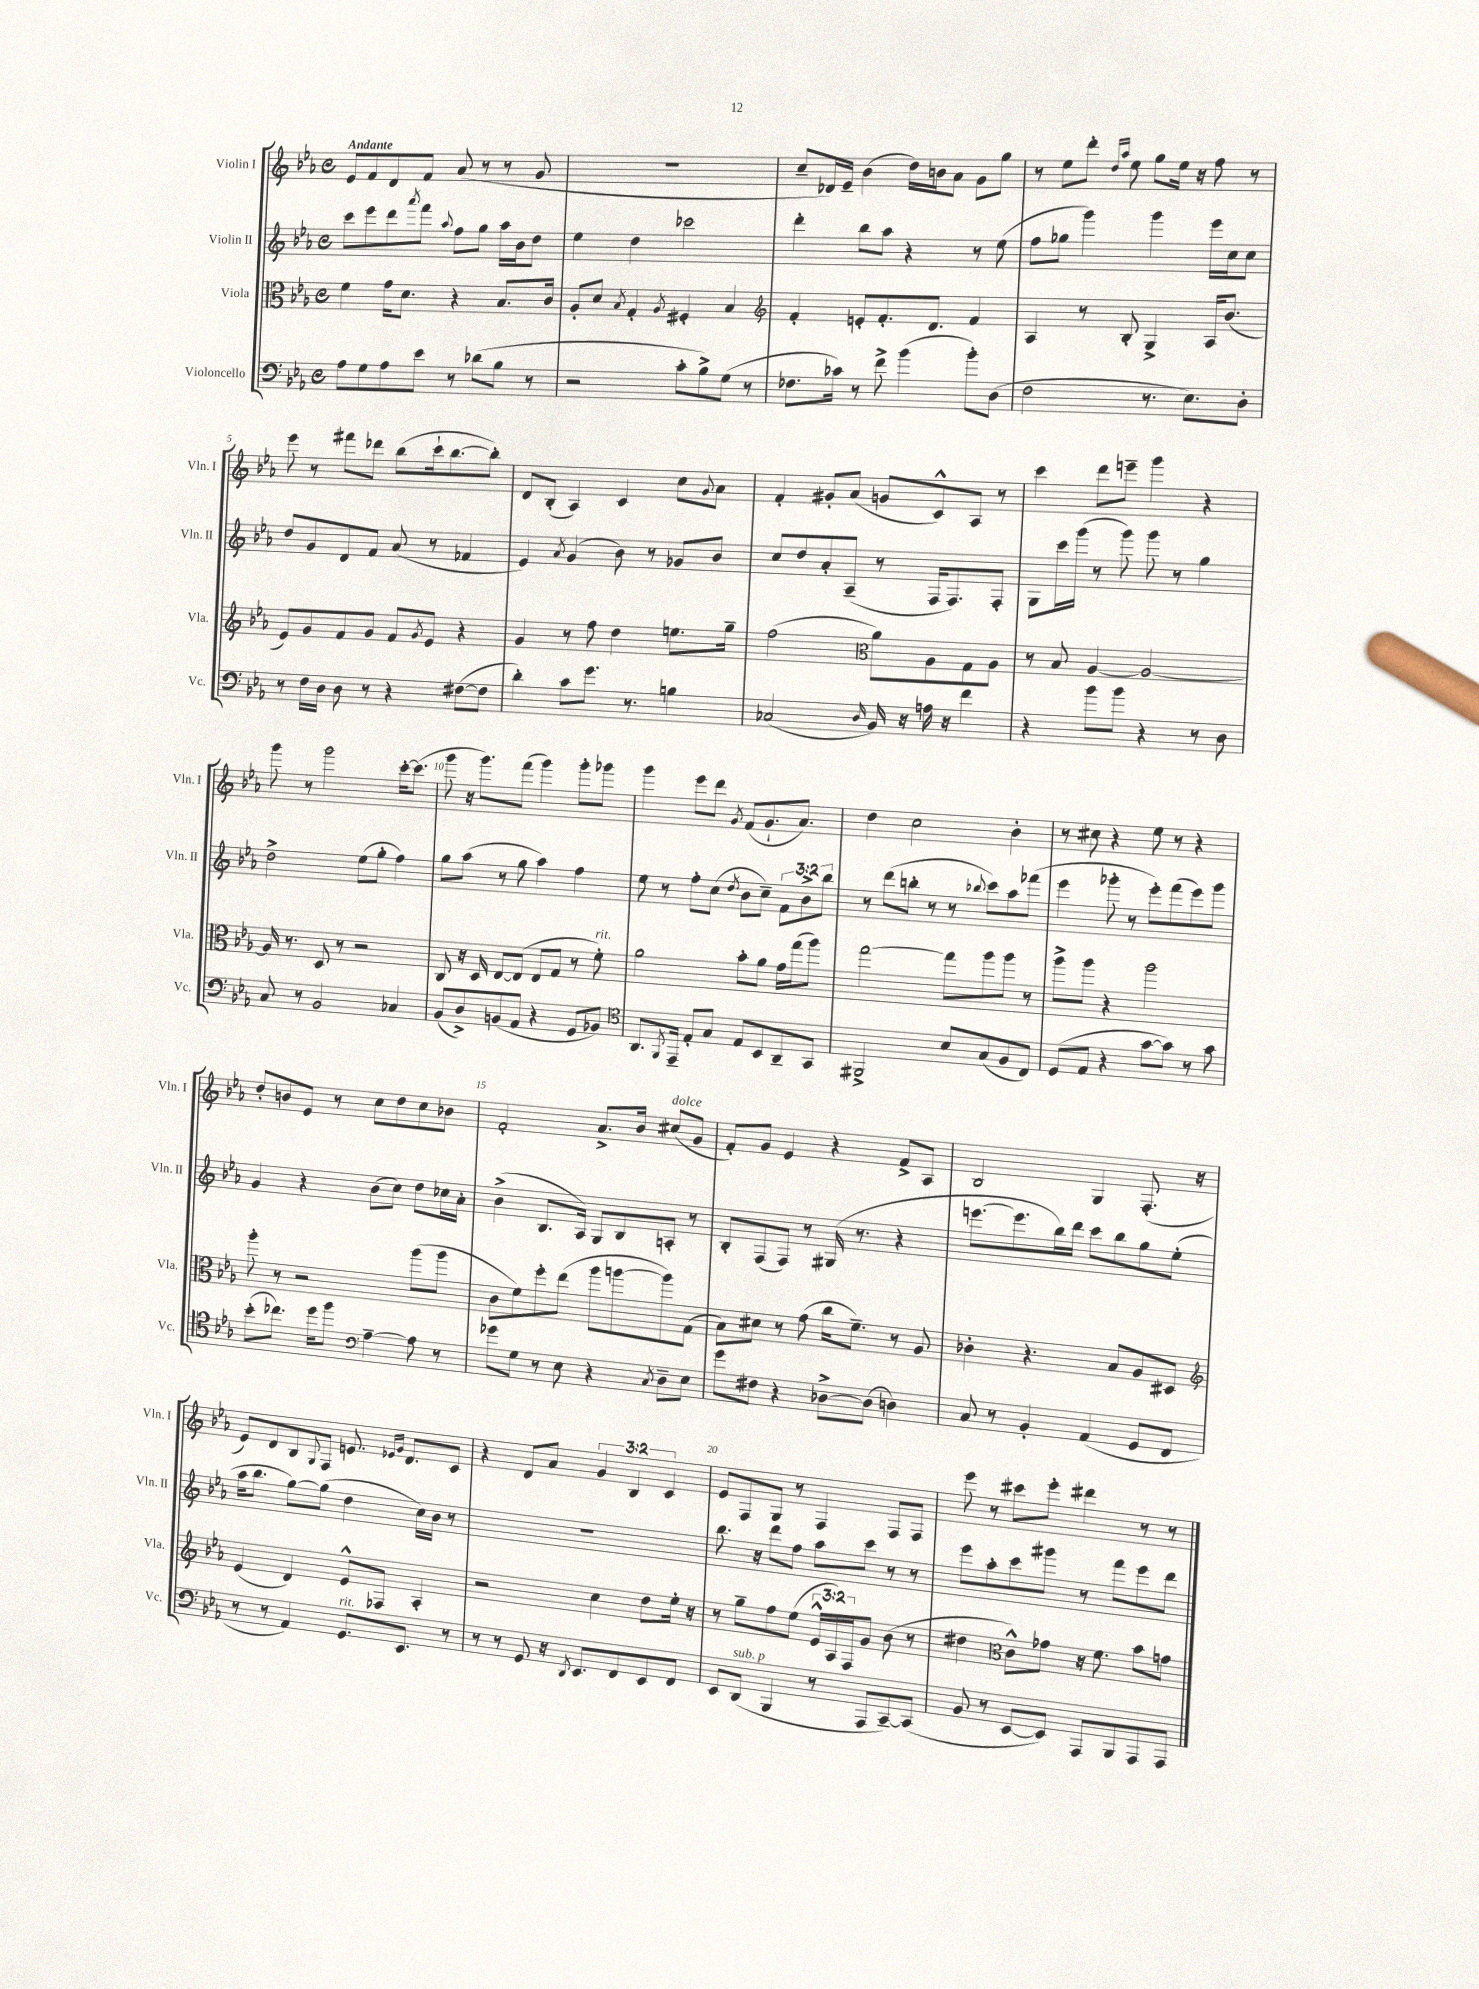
<<
\new StaffGroup <<
\new Staff = "s0" \with { instrumentName = "Violin I" shortInstrumentName = "Vln. I" } {
    \clef treble \key ees \major \defaultTimeSignature \time 4/4 \override Staff.TupletNumber.text = #tuplet-number::calc-fraction-text \tempo "Andante"
    ees'8 f'8 d'8 f'8 aes'8( r8 r8 g'8 |
    R1 |
    c''8-- des'16) ees'16-- bes'4( d''16) b'16 aes'8 g'8 g''8 |
    r8 ees''8 d'''8-. \grace { d''16 aes''16 } ees''8 g''8 ees''16 r16 f''8 r8 |
    ees'''8 r8 fis'''8 des'''8 bes''8( c'''16-! bes''8.~ bes''8-.) |
    d'8 bes8-.( aes4) c'4 c''8 \appoggiatura { g'8 } aes'8 |
    f'4-. gis'8-. aes'8( g'8 c'8-^) aes8 r8 |
    c'''4 d'''8 e'''8-- g'''4 r4 |
    g'''8 r8 g'''2 c'''16~-. c'''8.( |
    g'''8 r16 g'''8.) f'''8( g'''4) g'''8-. ges'''8 |
    g'''4 ees'''8 d'''8 \acciaccatura { g'8 } f'8( g'8.-! aes'8.) |
    d''4 c''2 bes'4-. |
    r8 cis''8 r4 ees''8 r8 r4 |
    d''8-. b'8 ees'8 r8 c''8 d''8 c''8 bes'8 |
    f'2-. aes'8.-> bes'16 cis''8^\markup { \italic "dolce" }( g'8 |
    f'8-.) g'8 ees'4 r4 f'8-> aes8 |
    bes2 g4 f8.-.( r16 |
    ees'8) d'8 bes8 \appoggiatura { g8 } f8 e'8. \grace { ees'16 g'16 } d'8. c'8 |
    r4 d'8 aes'8 \tuplet 3/2 { g'4 bes4 c'4 } |
    ees'8 f8 g8 r8 f4 f8 f8 |
    ees'''8 r8 cis'''8 ees'''8-. dis'''4 r8 r8 \bar "|." |
}
\new Staff = "s1" \with { instrumentName = "Violin II" shortInstrumentName = "Vln. II" } {
    \clef treble \key ees \major \defaultTimeSignature \time 4/4 \override Staff.TupletNumber.text = #tuplet-number::calc-fraction-text
    c'''8 ees'''8 d'''8 \acciaccatura { aes'''8 } f'''8 \appoggiatura { aes''8 } f''8 g''8 aes''16 bes'16 d''8 |
    ees''4 d''4 ces'''2 |
    d'''4-. bes''8 aes''8 r4 r8 ees''8( |
    f''8 ges''8 g'''4) g'''4 ees'''16 c''16 c''8 |
    d''8 g'8 d'8 f'8 aes'8( r8 fes'4 |
    ees'4) \acciaccatura { aes'8 } g'4( bes'8) r8 ges'8 bes'8 |
    c''8 d''8 aes'8-. aes8--( r8 f16 f8.) f8-. |
    g8 c'''16 g'''16( r8 g'''8) g'''8 r8 g''4 |
    d''2-> ees''8( g''8-. f''4) |
    g''8 aes''8( r8 g''8 aes''4) f''4 |
    ees''8 r8 f''8-. c''8( \acciaccatura { d''8 } bes'8 c''8--) \tuplet 3/2 { f'8 bes'8-> bes''8 } |
    r8 d'''8( b''8-. r8 r8 \appoggiatura { bes''8 } c'''8) aes''8 fes'''8( |
    ees'''4 ges'''8-. r8 ees'''8-.) f'''8( ees'''8) ges'''8 |
    g'4 r4 bes'8( c''8) d''8 ces''16 aes'16-. |
    bes'4->( bes8. aes16) g8 bes8 a8-. r8 |
    bes8-. f8( f8) r8 gis16( r8. r4 |
    e'''8.~ e'''8. bes''16) d'''16 c'''8 bes''8 g''8 ees''8-.( |
    aes''16 bes''8. g''8~) g''8( d''4 c''16) bes'16 r8 |
    R1 |
    bes''8. r16 d'''8 f''8 aes''8 c'''8 r8 r8 |
    ees'''8 aes''8-. c'''8 gis'''8 r8 f'''8 ees'''8 d'''8 \bar "|." |
}
\new Staff = "s2" \with { instrumentName = "Viola" shortInstrumentName = "Vla." } {
    \clef alto \key ees \major \defaultTimeSignature \time 4/4 \override Staff.TupletNumber.text = #tuplet-number::calc-fraction-text
    f'4 g'16 d'8. r4 bes8. c'16 |
    aes8-. d'8 \acciaccatura { bes8 } g4-. \acciaccatura { aes8 } fis4-. bes4 |
    \clef treble f'4-. e'8-. f'8.-. d'8. f'4 |
    aes4 r8 bes8-. g4-> aes16 bes'8.( |
    ees'8) g'8 f'8 g'8 f'8 \acciaccatura { g'8 } ees'8 r4 |
    g'4 r8 f''8 d''4 e''8. g''16-- |
    f''2( \clef alto aes'8) aes8 g8 aes8 |
    r8 bes8 aes4~ aes2~ |
    aes16 r8. d8 r8 r2 |
    c8 r16 d16 ees8~ ees8( ees8 g8 r8 f'8-.^\markup { \italic "rit." }) |
    aes'2 bes'8-. aes'8 g'16 g''16( aes''8) |
    g''2~ g''8 aes''8 aes''8 r8 |
    aes''8-> aes''8 r4 aes''2 |
    aes''8-. r8 r2 aes''8( aes''8 |
    c'8 f'8) f''8-. ees''8( aes''8 a''8~ a''8) g8( |
    bes8) dis'8 r8 g'8( c''16 f'8.--) r8 aes8 |
    ces'4-. r4. bes8 aes8 dis8 |
    \clef treble ees'4( d'4) ees'8-^ fes8 aes4-. |
    r2 c''4 d''8 ees''16-. r16 |
    r8 g''8-- f''8 ees''8( \tuplet 3/2 { ees'16-^ aes16) f16 } g'8 bes'8( r8 |
    dis''4 \clef alto c'8-^) ges'8 r16 f'8. bes'8 g'8 \bar "|." |
}
\new Staff = "s3" \with { instrumentName = "Violoncello" shortInstrumentName = "Vc." } {
    \clef bass \key ees \major \defaultTimeSignature \time 4/4
    aes8 g8 aes8 ees'8 r8 des'8( bes8 r8 |
    r2 c'8-. bes8->) g8( r8 |
    fes8. ces'16) r8 f'8-> bes'4( bes'8-.) d8( |
    f2 r8. ees8.) d8-. |
    r8 f16 d16 d8 r8 r4 fis8~( fis8 |
    d'4-.) c'8 g'8. r8. b4 |
    ces2( \grace { d16 } bes,16) r16 a16 r16 f'4 |
    r4 bes'8 bes'8 r4 r8 d8 |
    c8 r8 bes,2 ces4 |
    bes,8( d8->) b,8( aes,8 r4 g,8 bes,8) |
    \clef tenor aes,8. \acciaccatura { f,8 } ees,16-- ees8-. g8 ees8 bes,8 aes,8-- g,8 |
    fis,2-> bes8 g8( f8 c8) |
    d8( ees8 r4 g'8~ g'8) r8 g'8 |
    bes'8-.( ces''8.) d''16 f''8 \clef bass aes4~-- aes8 r8 |
    ges'8 g8 r8 ees8 r4 \acciaccatura { c8 } d8-- ees8 |
    g'8 fis8 r4 des8~-> des8( d4) |
    c8 r8 bes,4-. aes,4( g,8 f,8 |
    r8 r8 aes,4) g,8.^\markup { \italic "rit." } ees,8. r8 |
    r8 r8 g,8 r16 \acciaccatura { d,8 } ees,8. f,8 ees,8 f,8 |
    ees,8 d,8^\markup { \italic "sub. p" }( bes,,4 r8 aes,,8 c,8~--) c,8( |
    bes,8 r8 ees,8~ ees,8) aes,,8 bes,,8 aes,,8 aes,,8 \bar "|." |
}
>>
>>
\layout { \context { \Score \override BarNumber.break-visibility = ##(#f #t #t) barNumberVisibility = #(every-nth-bar-number-visible 5) } }
